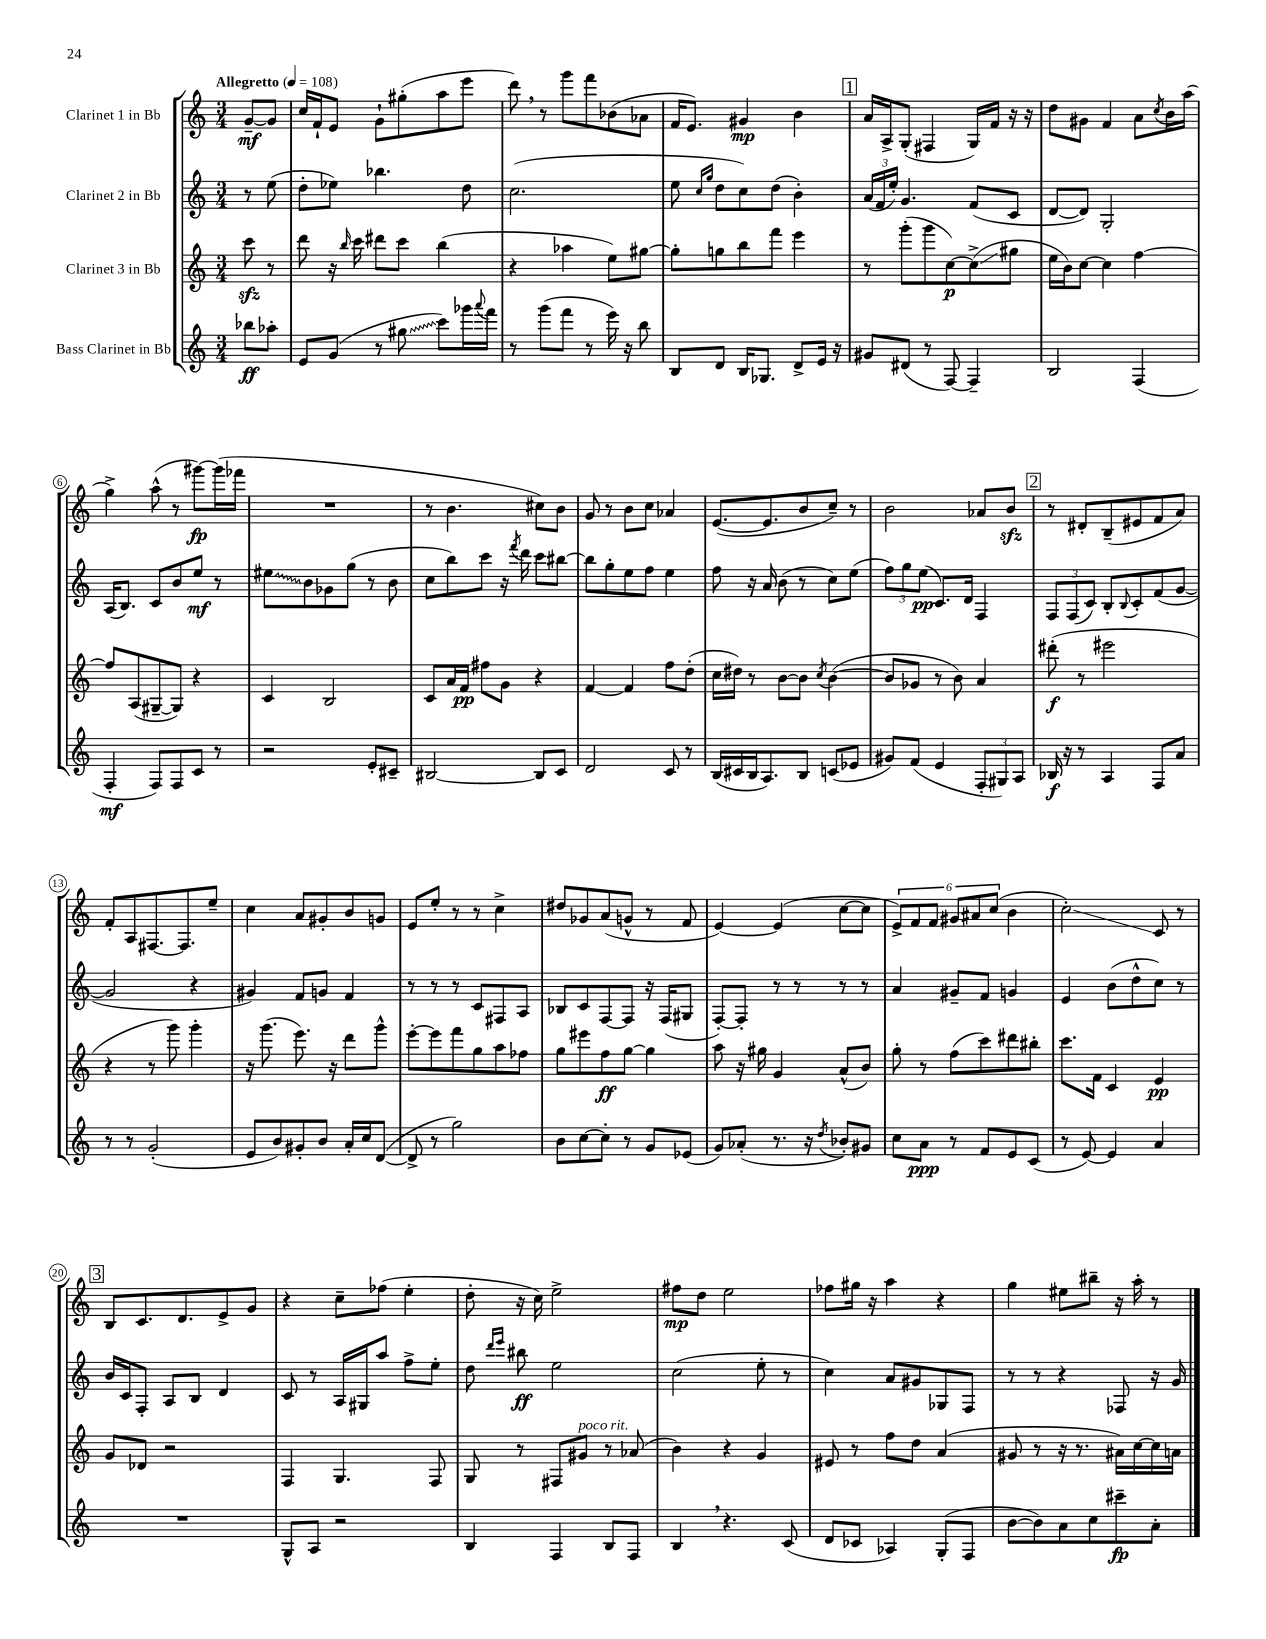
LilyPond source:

<<
\new StaffGroup <<
\new Staff = "s0" \with { instrumentName = "Clarinet 1 in Bb" } {
    \clef treble \key c \major \numericTimeSignature \time 3/4 \partial 4 \tempo "Allegretto" 4 = 108
    g'8~--\mf g'8 |
    c''16 f'16-! e'8 g'8-! gis''8-.( a''8 e'''8 |
    d'''8) \breathe r8 g'''8 f'''8 bes'8( aes'8 |
    f'16 e'8.) gis'4\mp b'4 |
    \mark \markup { \box "1" } a'16 a16-> g8-.( fis4 g16) f'16 r16 r16 |
    d''8 gis'8 f'4 a'8 \acciaccatura { c''8 } b'16 a''16( |
    g''4->) a''8-^( r8 gis'''8~\fp) gis'''16( fes'''16 |
    R2. |
    r8 b'4. cis''8) b'8 |
    g'8 r8 b'8 c''8 aes'4 |
    e'8.~( e'8. b'8 c''8--) r8 |
    b'2 aes'8 b'8\sfz |
    \mark \markup { \box "2" } r8 dis'8-. b8--( eis'8 f'8 a'8) |
    f'8-. a8 fis8.~ fis8. e''8-- |
    c''4 a'8 gis'8-. b'8 g'8 |
    e'8 e''8-. r8 r8 c''4-> |
    dis''8 ges'8 a'8( g'8-^ r8 f'8 |
    e'4~) e'4( c''8~ c''8 |
    \tuplet 6/4 { e'8->) f'8 f'8 gis'8 ais'8 c''8( } b'4 |
    c''2-.\glissando) c'8 r8 |
    \mark \markup { \box "3" } b8 c'8. d'8. e'8-> g'8 |
    r4 c''8-- fes''8( e''4-. |
    d''8-. r16 c''16) e''2-> |
    fis''8\mp d''8 e''2 |
    fes''8 gis''16 r16 a''4 r4 |
    g''4 eis''8 bis''8-- r16 a''16-. r8 \bar "|." |
}
\new Staff = "s1" \with { instrumentName = "Clarinet 2 in Bb" } {
    \clef treble \key c \major \numericTimeSignature \time 3/4 \partial 4
    r8 e''8( |
    d''8-. ees''8) bes''4. d''8 |
    c''2.( |
    e''8 \grace { c''16 g''16 } d''8 c''8) d''8( b'4-.) |
    \mark \markup { \box "1" } \tuplet 3/2 { a'16( f'16 e''16-.) } g'4. f'8( c'8 |
    d'8~ d'8) g2-. |
    a16( b8.) c'8 b'8 e''8\mf r8 |
    \once \override Glissando.style = #'zigzag eis''8\glissando b'8 ges'8 g''8( r8 b'8 |
    c''8 b''8) c'''8 r16 \acciaccatura { f'''8 } d'''16 c'''8 bis''8~ |
    bis''8 g''8-. e''8 f''8 e''4 |
    f''8 r16 a'16 b'8( r8 c''8) e''8( |
    \tuplet 3/2 { f''8) g''8 e''8\pp( } c'8.) d'16 f4 |
    \mark \markup { \box "2" } \tuplet 3/2 { f8 f8( c'8) } b8-. \appoggiatura { b8 } c'8-. f'8( g'8~ |
    g'2 r4 |
    gis'4) f'8 g'8 f'4 |
    r8 r8 r8 c'8 fis8 a8 |
    bes8 c'8 f8~ f8 r16 f16( gis8 |
    f8~-.) f8-. r8 r8 r8 r8 |
    a'4 gis'8-- f'8 g'4 |
    e'4 b'8( d''8-^ c''8) r8 |
    \mark \markup { \box "3" } b'16 c'16 f8-. a8 b8 d'4 |
    c'8 r8 a16 gis16 a''8 f''8-> e''8-. |
    d''8 \grace { d'''16 e'''16 } bis''8\ff e''2 |
    c''2( e''8-. r8 |
    c''4) a'8 gis'8 ges8 f8 |
    r8 r8 r4 fes8 r16 g'16 \bar "|." |
}
\new Staff = "s2" \with { instrumentName = "Clarinet 3 in Bb" } {
    \clef treble \key c \major \numericTimeSignature \time 3/4 \partial 4
    c'''8\sfz r8 |
    d'''8 r16 \grace { b''16 } c'''16 dis'''8 c'''8 b''4( |
    r4 aes''4 e''8) gis''8~ |
    gis''8-. g''8 b''8 f'''8 e'''4 |
    \mark \markup { \box "1" } r8 g'''8-.( g'''8 c''8~\p) c''8->\glissando( gis''8 |
    e''16 b'16) c''8~ c''4 f''4~ |
    f''8 a8( gis8~-- gis8) r4 |
    c'4 b2 |
    c'8 a'16 f'16\pp fis''8 g'8 r4 |
    f'4~ f'4 f''8 d''8-.( |
    c''16 dis''16) r8 b'8~ b'8 \acciaccatura { c''8 } b'4~( |
    b'8 ges'8 r8 b'8) a'4 |
    \mark \markup { \box "2" } dis'''8-.\f( r8 eis'''2 |
    r4 r8 g'''8) g'''4-. |
    r16 g'''8.( e'''8.) r16 d'''8 g'''8-^ |
    e'''8~-. e'''8 f'''8 g''8 a''8 fes''8 |
    g''8 eis'''8 f''8\ff g''8~ g''4 |
    a''8 r16 gis''16 g'4 a'8-^( b'8) |
    g''8-. r8 f''8( c'''8) dis'''8 bis''8-. |
    c'''8. f'16 c'4 e'4\pp |
    \mark \markup { \box "3" } g'8 des'8 r2 |
    f4 g4. f8 |
    g8 r8 fis8 gis'8^\markup { \italic "poco rit." } r8 aes'8( |
    b'4) r4 g'4 |
    eis'8 r8 f''8 d''8 a'4( |
    gis'8 r8 r16 r8. ais'16) c''16~ c''16 a'16 \bar "|." |
}
\new Staff = "s3" \with { instrumentName = "Bass Clarinet in Bb" } {
    \clef treble \key c \major \numericTimeSignature \time 3/4 \partial 4
    bes''8\ff aes''8-. |
    e'8 g'8( r8 \once \override Glissando.style = #'zigzag gis''8\glissando c'''8) ges'''16 \appoggiatura { a'''8 } f'''16 |
    r8 g'''8( f'''8 r8 e'''16) r16 b''8 |
    b8 d'8 b16 ges8. d'8-> e'16 r16 |
    \mark \markup { \box "1" } gis'8 dis'8( r8 f8~) f4-- |
    b2 f4( |
    f4-.\mf f8) f8 c'8 r8 |
    r2 e'8-. cis'8-- |
    bis2~ bis8 c'8 |
    d'2 c'8 r8 |
    b16( cis'16 b16 a8.) b8 c'8( ees'8 |
    gis'8) f'8( e'4 \tuplet 3/2 { f8-. gis8) a8 } |
    \mark \markup { \box "2" } bes16\f r16 r8 a4 f8 a'8 |
    r8 r8 g'2-.( |
    e'8 b'8) gis'8-. b'8 a'16-. c''16 d'8~( |
    d'8-> r8 g''2) |
    b'8 c''8~ c''8-. r8 g'8 ees'8( |
    g'8) aes'8-.( r8. r16 \acciaccatura { d''8 } bes'8-.) gis'8 |
    c''8 a'8\ppp r8 f'8 e'8 c'8( |
    r8 e'8~) e'4 a'4 |
    \mark \markup { \box "3" } R2. |
    g8-^ a8 r2 |
    b4 f4 b8 f8 |
    b4 \breathe r4. c'8( |
    d'8 ces'8 aes4) g8-.( f8 |
    b'8~ b'8) a'8 c''8 cis'''8--\fp a'8-. \bar "|." |
}
>>
>>
\layout { \context { \Score \override BarNumber.stencil = #(make-stencil-circler 0.1 0.3 ly:text-interface::print) } }
